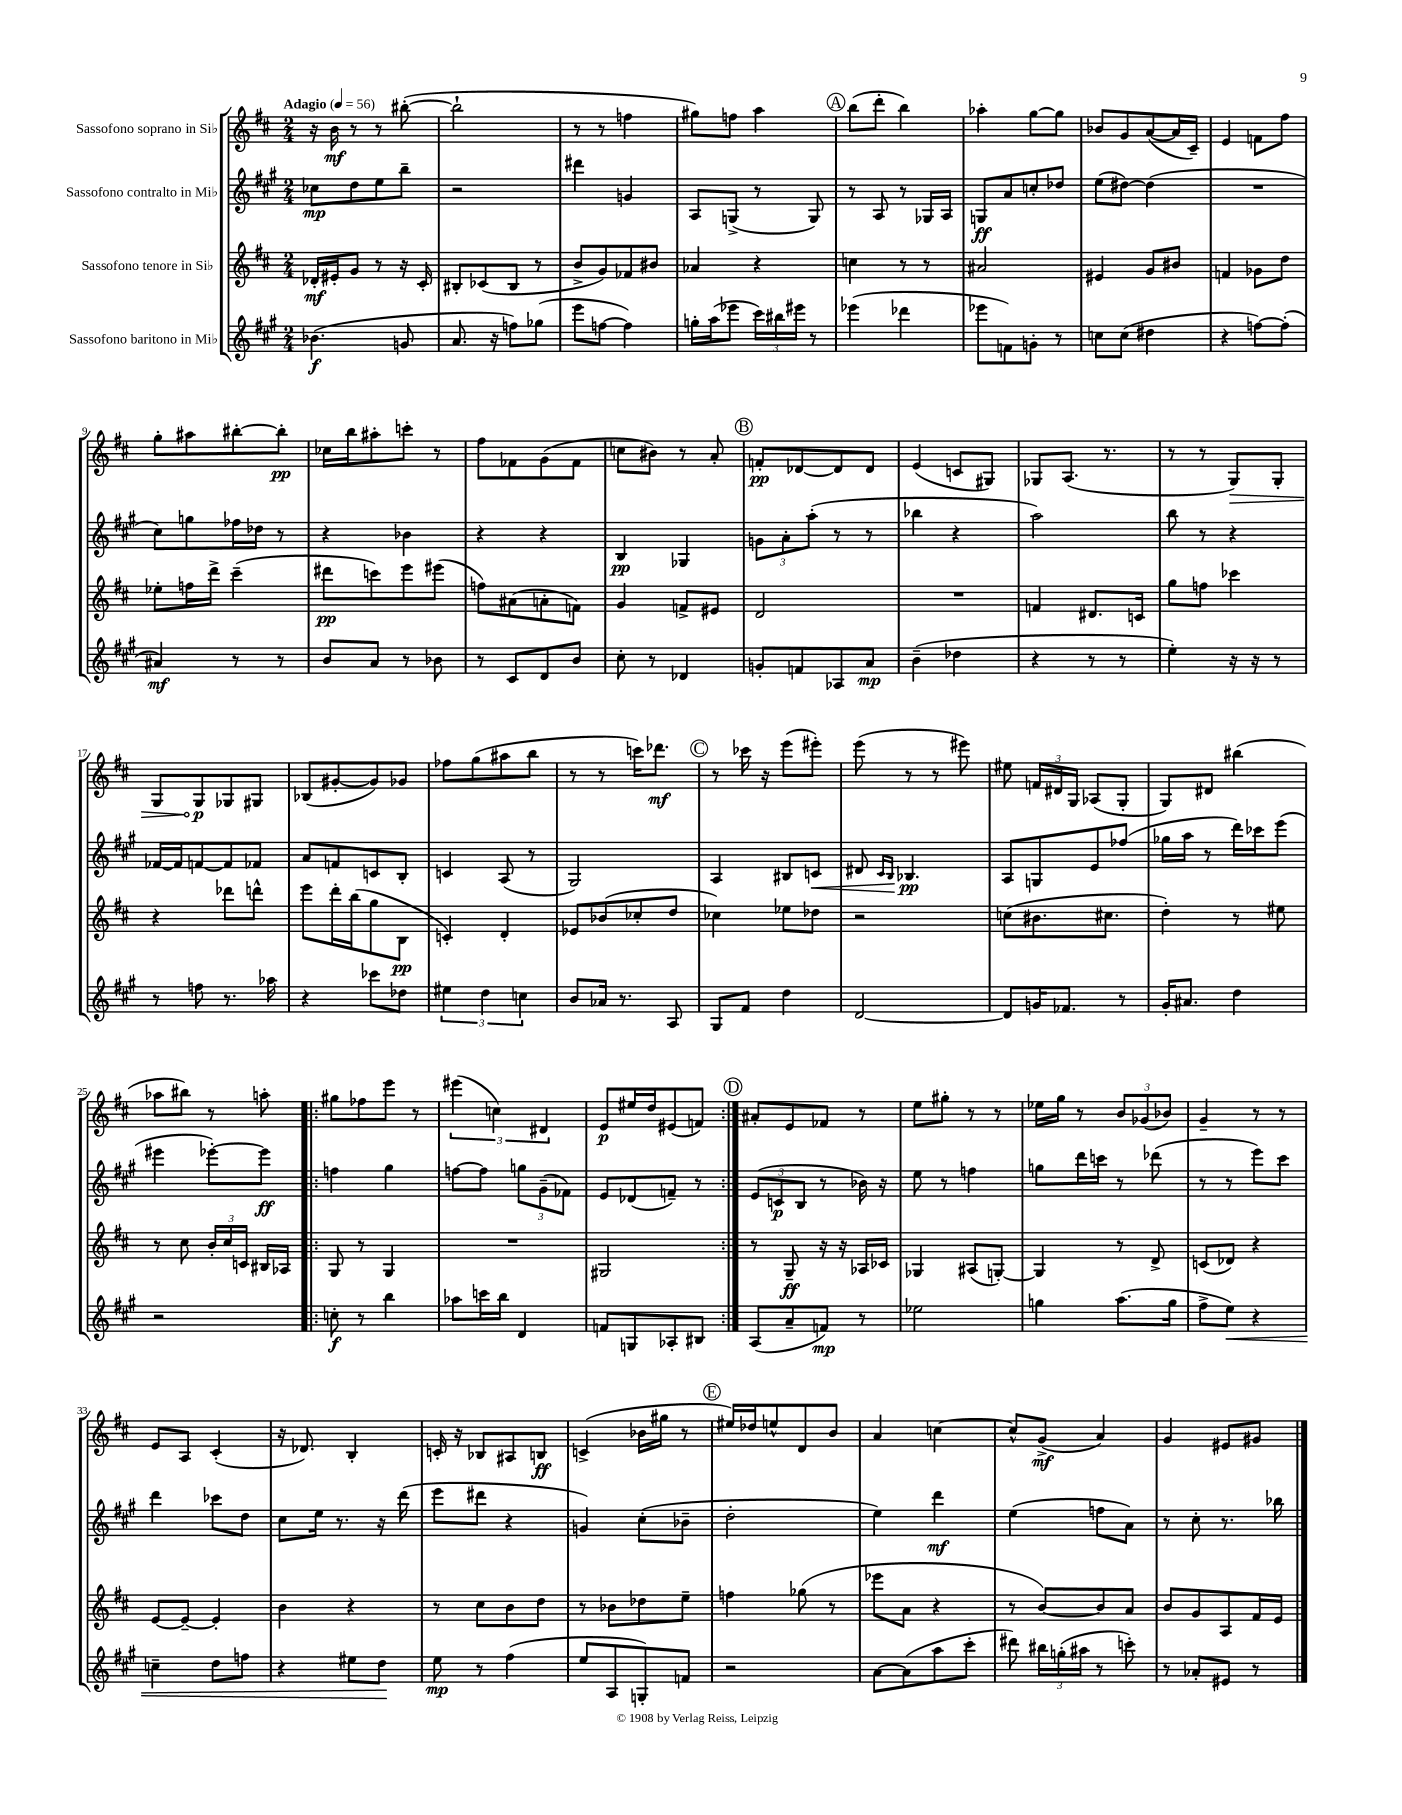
<<
\new StaffGroup <<
\new Staff = "s0" \with { instrumentName = "Sassofono soprano in Sib" } {
    \clef treble \key d \major \numericTimeSignature \time 2/4 \tempo "Adagio" 4 = 56
    \autoBeamOff r16 b'16\mf r8 r8 bis''8~-.( |
    bis''2-! |
    r8 r8 f''4 |
    gis''8[) f''8] a''4 |
    \mark \markup { \circle "A" } b''8[( d'''8]-. b''4) |
    aes''4-. g''8[~ g''8] |
    bes'8[ g'8 a'8~( a'16 cis'16]--) |
    e'4 f'8[ fis''8] |
    g''8[-. ais''8 bis''8~-. bis''8]-.\pp |
    ces''16[ b''16 ais''8-. c'''8]-. r8 |
    fis''8[ fes'8 g'8( fes'8] |
    c''8[ bis'8]) r8 a'8-. |
    \mark \markup { \circle "B" } f'8[-.\pp des'8~ des'8 des'8] |
    e'4( c'8[ gis8]) |
    ges8[ a8.]( r8. |
    r8 r8 \once \override Hairpin.circled-tip = ##t g8[\>) g8]-. |
    g8[ g8\p\! ges8 gis8] |
    bes8[( gis'8~-. gis'8) ges'8] |
    fes''8[ g''8( ais''8 b''8] |
    r8 r8 c'''16[) des'''8.]\mf |
    \mark \markup { \circle "C" } r8 ces'''16 r16 e'''8[( eis'''8]-.) |
    e'''8( r8 r8 eis'''8) |
    eis''8 \tuplet 3/2 { f'16[ dis'16 g16] } aes8[( g8]-. |
    g8[) dis'8] bis''4( |
    aes''8[ bis''8]) r8 a''8-. |
    \repeat volta 2 { gis''8[ fes''8 e'''8] r8 |
    \tuplet 3/2 { eis'''4( c''4) dis'4 } |
    e'8[\p eis''16 d''16 eis'8( f'8]) | }
    \mark \markup { \circle "D" } ais'8[-. e'8 fes'8] r8 |
    e''8[ gis''8]-. r8 r8 |
    ees''16[ g''16] r8 \tuplet 3/2 { b'8[ ges'8( bes'8]) } |
    g'4-- r8 r8 |
    e'8[ a8] cis'4-.( |
    r16 des'8.) b4-. |
    c'16-. r16 bes8[ ais8 b8]\ff |
    c'4->( bes'16[ gis''16] r8 |
    \mark \markup { \circle "E" } eis''16[) des''16 e''8-^ d'8 b'8] |
    a'4 c''4~ |
    c''8[-^ g'8]->\mf( a'4) |
    g'4 eis'8[ gis'8] \bar "|." |
}
\new Staff = "s1" \with { instrumentName = "Sassofono contralto in Mib" } {
    \clef treble \key a \major \numericTimeSignature \time 2/4
    \autoBeamOff ces''8[\mp d''8 e''8 b''8]-- |
    r2 |
    dis'''4 g'4 |
    a8[ g8]->( r8 g8) |
    \mark \markup { \circle "A" } r8 a8 r8 ges16[ a16] |
    g8[\ff a'8 c''8-. des''8] |
    e''8[( dis''8]~) dis''4( |
    R2 |
    cis''8[) g''8 fes''16 des''16] r8 |
    r4 bes'4 |
    r4 r4 |
    b4\pp ges4 |
    \mark \markup { \circle "B" } \tuplet 3/2 { g'8[ a'8-. a''8]-.( } r8 r8 |
    bes''4 r4 |
    a''2) |
    b''8 r8 r4 |
    fes'16[~ fes'16 f'8~ f'8 fes'8] |
    a'8[ f'8 c'8 b8]-. |
    c'4 a8( r8 |
    gis2) |
    \mark \markup { \circle "C" } a4 bis8[ c'8]\< |
    dis'8 \grace { cis'16[ b16] } bes4.\pp\! |
    a8[ g8 e'8 fes''8]( |
    ges''16[ a''16] r8 d'''16[) ces'''16 e'''8]( |
    eis'''4 ees'''8[~-.) ees'''8]\ff |
    \repeat volta 2 { f''4 gis''4 |
    f''8[~ f''8] \tuplet 3/2 { g''8[ gis'8--( fes'8]) } |
    e'8[ des'8( f'8]--) r8 | }
    \mark \markup { \circle "D" } \tuplet 3/2 { e'8[( c'8\p b8] } r8 bes'16) r16 |
    e''8 r8 f''4 |
    g''8[ d'''16 c'''16] r8 des'''8( |
    r8 r8 e'''8[) cis'''8] |
    d'''4 ces'''8[ d''8] |
    cis''8[ e''16] r8. r16 d'''16( |
    e'''8[ dis'''8] r4 |
    g'4) cis''8[-.( bes'8]-- |
    \mark \markup { \circle "E" } d''2-. |
    e''4) d'''4\mf |
    e''4( f''8[ a'8]) |
    r8 cis''8-. r8. bes''16 \bar "|." |
}
\new Staff = "s2" \with { instrumentName = "Sassofono tenore in Sib" } {
    \clef treble \key d \major \numericTimeSignature \time 2/4
    \autoBeamOff des'16[-.\mf eis'16-. g'8] r8 r16 cis'16-. |
    bis8[-. ces'8( bis8] r8 |
    b'8[-> g'8) fes'8 bis'8] |
    aes'4 r4 |
    \mark \markup { \circle "A" } c''4 r8 r8 |
    ais'2 |
    eis'4 g'8[ bis'8] |
    f'4 ges'8[ d''8] |
    ees''8[-. f''16 d'''16]-> cis'''4--( |
    dis'''8[\pp c'''8) e'''8 eis'''8]( |
    f''8[) ais'8( a'8-. f'8]) |
    g'4 f'8[-> eis'8] |
    \mark \markup { \circle "B" } d'2 |
    R2 |
    f'4 dis'8.[ c'16] |
    g''8[ f''8] ces'''4 |
    r4 des'''8[ d'''8]-^ |
    e'''8[ d'''16-. b''16( g''8 b8]\pp |
    c'4-.) d'4-. |
    ees'8[ bes'8( ces''8-. d''8] |
    \mark \markup { \circle "C" } ces''4) ees''8[ des''8] |
    r2 |
    c''8[( bis'8. cis''8.] |
    d''4-.) r8 eis''8 |
    r8 cis''8 \tuplet 3/2 { b'16[-. cis''16 c'16] } bis16[ aes16] |
    \repeat volta 2 { g8 r8 g4 |
    R2 |
    gis2 | }
    \mark \markup { \circle "D" } r8 g8--\ff r16 r16 aes16[ ces'16] |
    ges4 ais8[( g8]~-.) |
    g4 r8 d'8-> |
    c'8[( des'8]) r4 |
    e'8[~ e'8]~-- e'4-. |
    b'4 r4 |
    r8 cis''8[ b'8 d''8] |
    r8 bes'8[ des''8 e''8]-- |
    \mark \markup { \circle "E" } f''4 ges''8( r8 |
    ees'''8[ a'8] r4 |
    r8 b'8[~) b'8 a'8] |
    b'8[ g'8 a8 fis'16 e'16] \bar "|." |
}
\new Staff = "s3" \with { instrumentName = "Sassofono baritono in Mib" } {
    \clef treble \key a \major \numericTimeSignature \time 2/4
    \autoBeamOff bes'4.\f( g'8 |
    a'8. r16 f''8[) ges''8]( |
    e'''8[ f''8]~ f''4) |
    g''16[-. a''16( ees'''8] \tuplet 3/2 { cis'''16[) bis''16 eis'''16] } r8 |
    \mark \markup { \circle "A" } ees'''4( des'''4 |
    ees'''8[ f'8) g'8]-. r8 |
    c''8[ c''8]( dis''4 |
    r4 f''8[~) f''8]-.( |
    ais'4\mf) r8 r8 |
    b'8[ a'8] r8 bes'8 |
    r8 cis'8[ d'8 b'8] |
    cis''8-. r8 des'4 |
    \mark \markup { \circle "B" } g'8[-. f'8 aes8 a'8]\mp |
    b'4--( des''4 |
    r4 r8 r8 |
    e''4-.) r16 r16 r8 |
    r8 f''8 r8. aes''16 |
    r4 ces'''8[ des''8] |
    \tuplet 3/2 { eis''4 d''4 c''4 } |
    b'8[ aes'16] r8. a8 |
    \mark \markup { \circle "C" } gis8[ fis'8] d''4 |
    d'2~ |
    d'8[ g'16 fes'8.] r8 |
    gis'16[-. ais'8.] d''4 |
    r2 |
    \repeat volta 2 { c''8-.\f r8 b''4 |
    aes''8[ c'''16 b''16] d'4 |
    f'8[ g8 aes8-. bis8] | }
    \mark \markup { \circle "D" } a8[( a'8-- f'8]\mp) r8 |
    ees''2 |
    g''4 a''8.[( g''16] |
    fis''8[-> e''8]\<) r4 |
    c''4-- d''8[ f''8] |
    r4 eis''8[ d''8]\! |
    e''8\mp r8 fis''4( |
    e''8[ a8 g8-.) f'8] |
    \mark \markup { \circle "E" } r2 |
    a'8[~ a'8( a''8 cis'''8]-. |
    dis'''8) \tuplet 3/2 { bis''16[ g''16-.( ais''16] } r8 c'''8-.) |
    r8 aes'8[-. eis'8] r8 \bar "|." |
}
>>
>>
